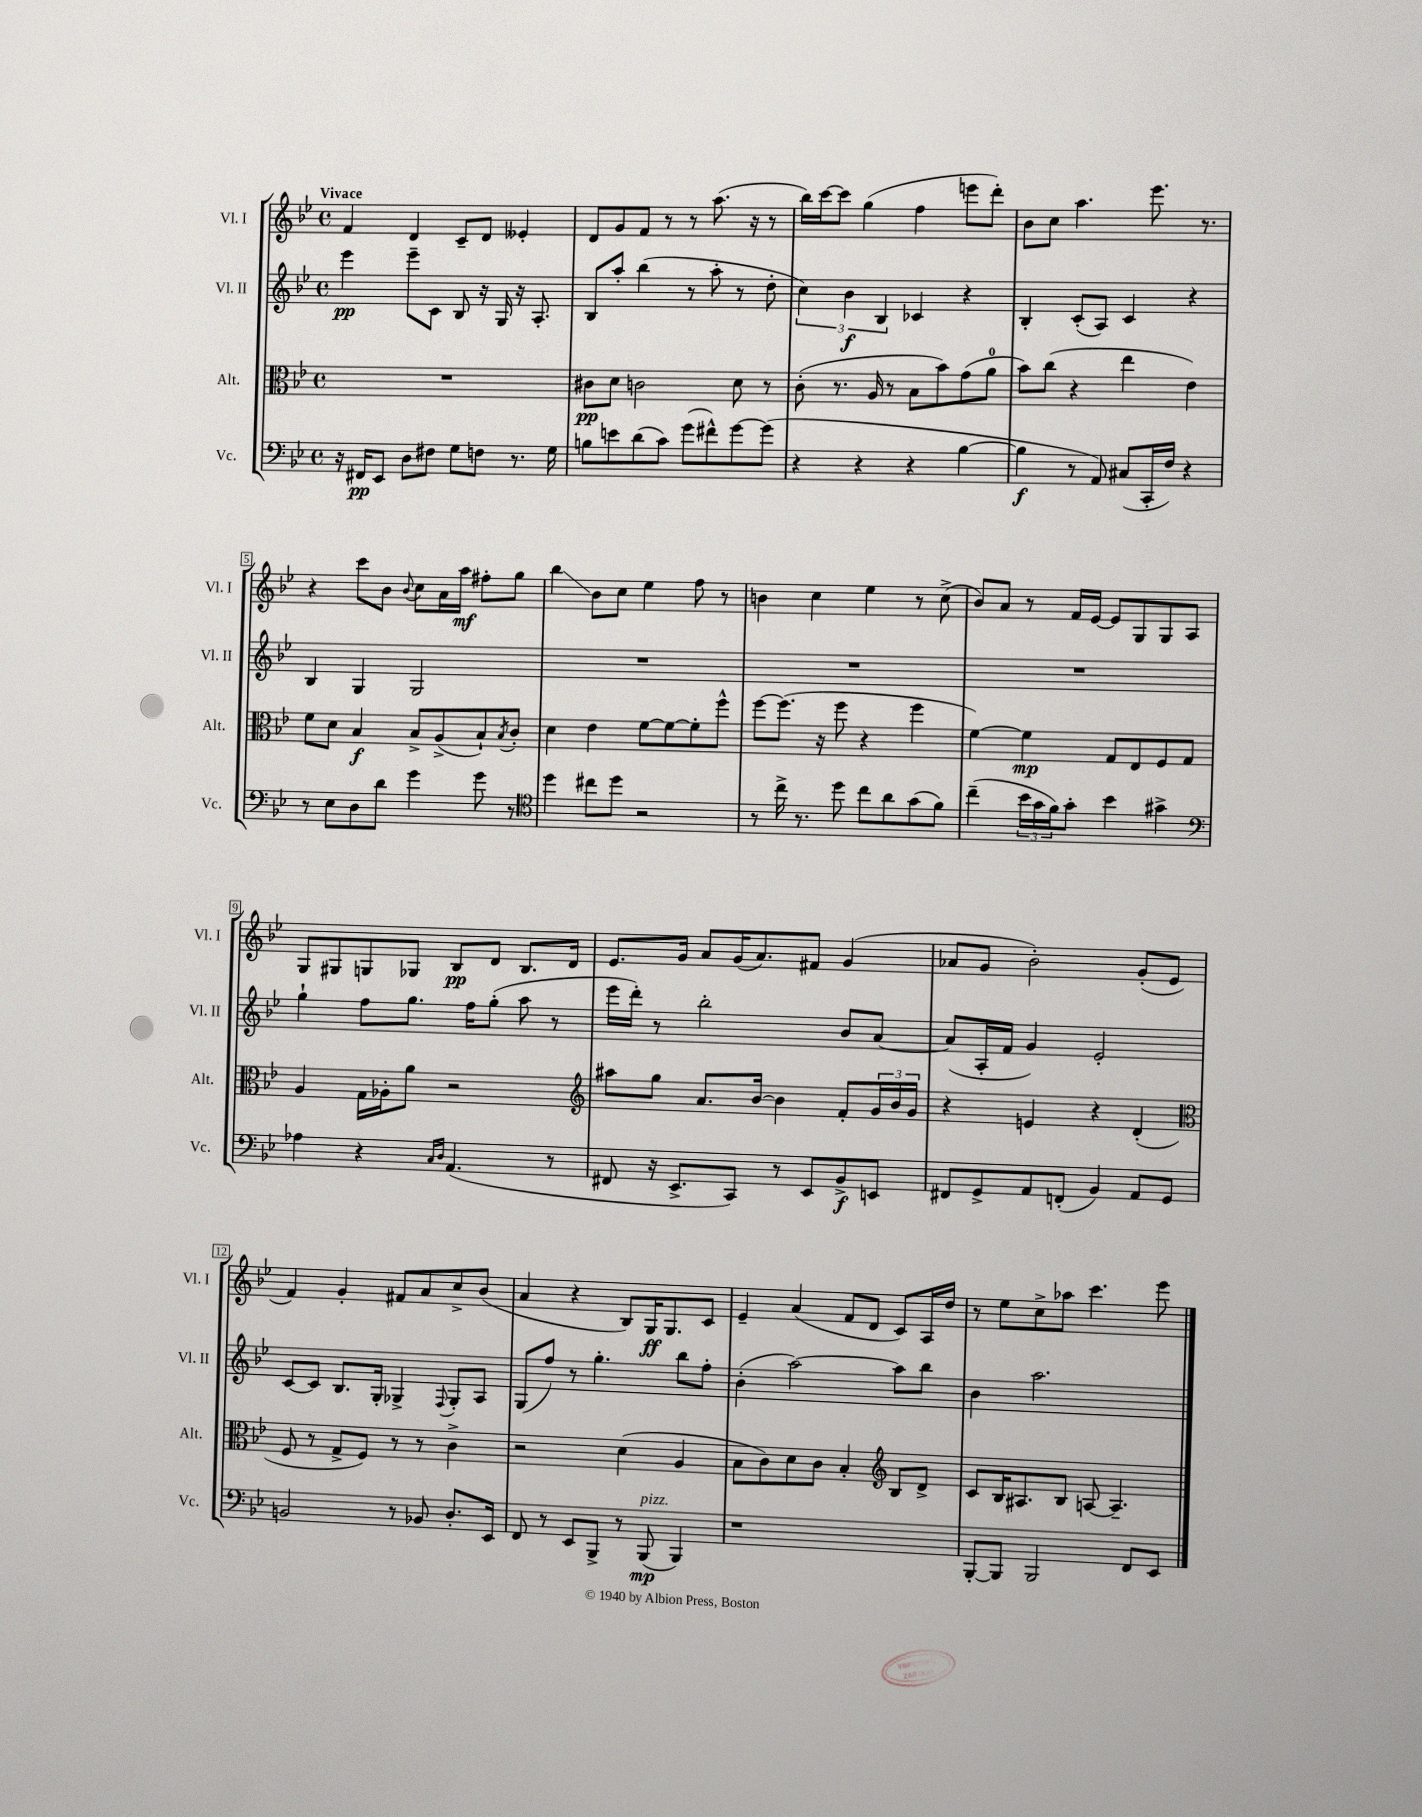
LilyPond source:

<<
\new StaffGroup <<
\new Staff = "s0" \with { instrumentName = "Vl. I" shortInstrumentName = "Vl. I" } {
    \clef treble \key bes \major \defaultTimeSignature \time 4/4 \tempo "Vivace"
    f'4 d'4 c'8-- d'8 eeses'4-. |
    d'8 g'8 f'8 r8 r8 a''8.( r16 r8 |
    bes''16) c'''16~ c'''8 g''4( f''4 e'''8 d'''8-.) |
    bes'8 c''8 a''4. ees'''8. r8. |
    r4 c'''8 bes'8 \appoggiatura { bes'8 } c''8 a'16 a''16\mf fis''8-. g''8 |
    bes''4\glissando bes'8 c''8 ees''4 f''8 r8 |
    b'4 c''4 ees''4 r8 c''8->( |
    bes'8) a'8 r8 f'16 ees'16~ ees'8 g8 g8 a8 |
    g8 gis8 g8 ges8 bes8\pp d'8 bes8. d'16 |
    ees'8. g'16 a'8 g'16( a'8.) fis'8 g'4( |
    aes'8 g'8 bes'2-.) g'8-.( ees'8 |
    f'4) g'4-. fis'8 a'8 c''8-> bes'8( |
    a'4 r4 bes8) g16\ff g8. c'8 |
    ees'4-- a'4( f'8 d'8 c'8) a16 d''16 |
    r8 ees''8 c''8-> aes''8 c'''4. ees'''8 \bar "|." |
}
\new Staff = "s1" \with { instrumentName = "Vl. II" shortInstrumentName = "Vl. II" } {
    \clef treble \key bes \major \defaultTimeSignature \time 4/4
    ees'''4\pp ees'''8-- c'8 bes8 r16 g16 r16 a8.-. |
    bes8 a''8-. bes''4( r8 a''8-. r8 d''8-. |
    \tuplet 3/2 { c''4) bes'4\f bes4 } ces'4 r4 |
    bes4-. c'8-.( a8) c'4 r4 |
    bes4 g4 g2 |
    R1 |
    R1 |
    R1 |
    g''4-! f''8 g''8. f''16 g''8-.( a''8 r8 |
    ees'''16 d'''16-.) r8 bes''2-. bes'8 a'8~ |
    a'8( a16-. f'16 g'4) ees'2-. |
    c'8~ c'8 bes8. g16-. ges4-> \appoggiatura { f8 } ges8-. a8 |
    g8( f''8) r8 g''4.-. bes''8 f''8-. |
    bes'4-.( a''2~) a''8 bes''8 |
    bes'4 a''2. \bar "|." |
}
\new Staff = "s2" \with { instrumentName = "Alt." shortInstrumentName = "Alt." } {
    \clef alto \key bes \major \defaultTimeSignature \time 4/4
    R1 |
    cis'8\pp d'8 c'2 d'8 r8 |
    c'8-.( r8. a16 r8 bes8 bes'8) g'8( a'8-0 |
    bes'8) c''8( r4 ees''4 ees'4) |
    f'8 d'8 bes4\f bes8-> a8->( bes8-!) \acciaccatura { bes8 } c'8-. |
    d'4 ees'4 f'8~ f'8~ f'8-. f''8-^ |
    f''8~ f''8.( r16 f''8 r4 f''4 |
    f'4~) f'4\mp g8 ees8 f8 g8 |
    a4 g16 aes16-. a'8 r2 |
    \clef treble ais''8 g''8 a'8. bes'16~ bes'4 f'8-. \tuplet 3/2 { g'16 bes'16 g'16 } |
    r4 e'4 r4 d'4-.( |
    \clef alto f8 r8 g8-> f8) r8 r8 c'4-> |
    r2 d'4( a4 |
    bes8 c'8) d'8 c'8 bes4-. \clef treble bes8 d'8-> |
    c'8 bes16 ais8. bes8 a8~ a4.-- \bar "|." |
}
\new Staff = "s3" \with { instrumentName = "Vc." shortInstrumentName = "Vc." } {
    \clef bass \key bes \major \defaultTimeSignature \time 4/4
    r16 fis,16\pp ees,8 d8 fis8 g8 f8 r8. g16 |
    b8 e'8 d'8( c'8) g'8( fis'8-^) g'8~ g'8( |
    r4 r4 r4 bes4~ |
    bes4\f r8 a,8) cis8( c,16-. f16) r4 |
    r8 ees8 d8 d'8 g'4 g'8 r8 |
    \clef tenor d''4 cis''8 d''8 r2 |
    r8 c''16-> r8. d''8 c''8 a'8 g'8( f'8) |
    c''4--( \tuplet 3/2 { bes'16 g'16 f'16) } g'8-. bes'4 gis'4-> |
    \clef bass aes4 r4 \grace { c16 d16 } a,4.( r8 |
    fis,8 r16 ees,8.-> c,8) r8 ees,8 bes,8->\f e,8 |
    fis,8 g,8-> a,8 f,8-.( bes,4) a,8 g,8 |
    b,2 r8 bes,8 d8.-. ees,16 |
    f,8 r8 ees,8 bes,,8-> r8 bes,,8\mp^\markup { \italic "pizz." }( bes,,4) |
    r1 |
    bes,,8~-. bes,,8 bes,,2 f,8 ees,8 \bar "|." |
}
>>
>>
\layout { \context { \Score \override BarNumber.stencil = #(make-stencil-boxer 0.1 0.3 ly:text-interface::print) } }
